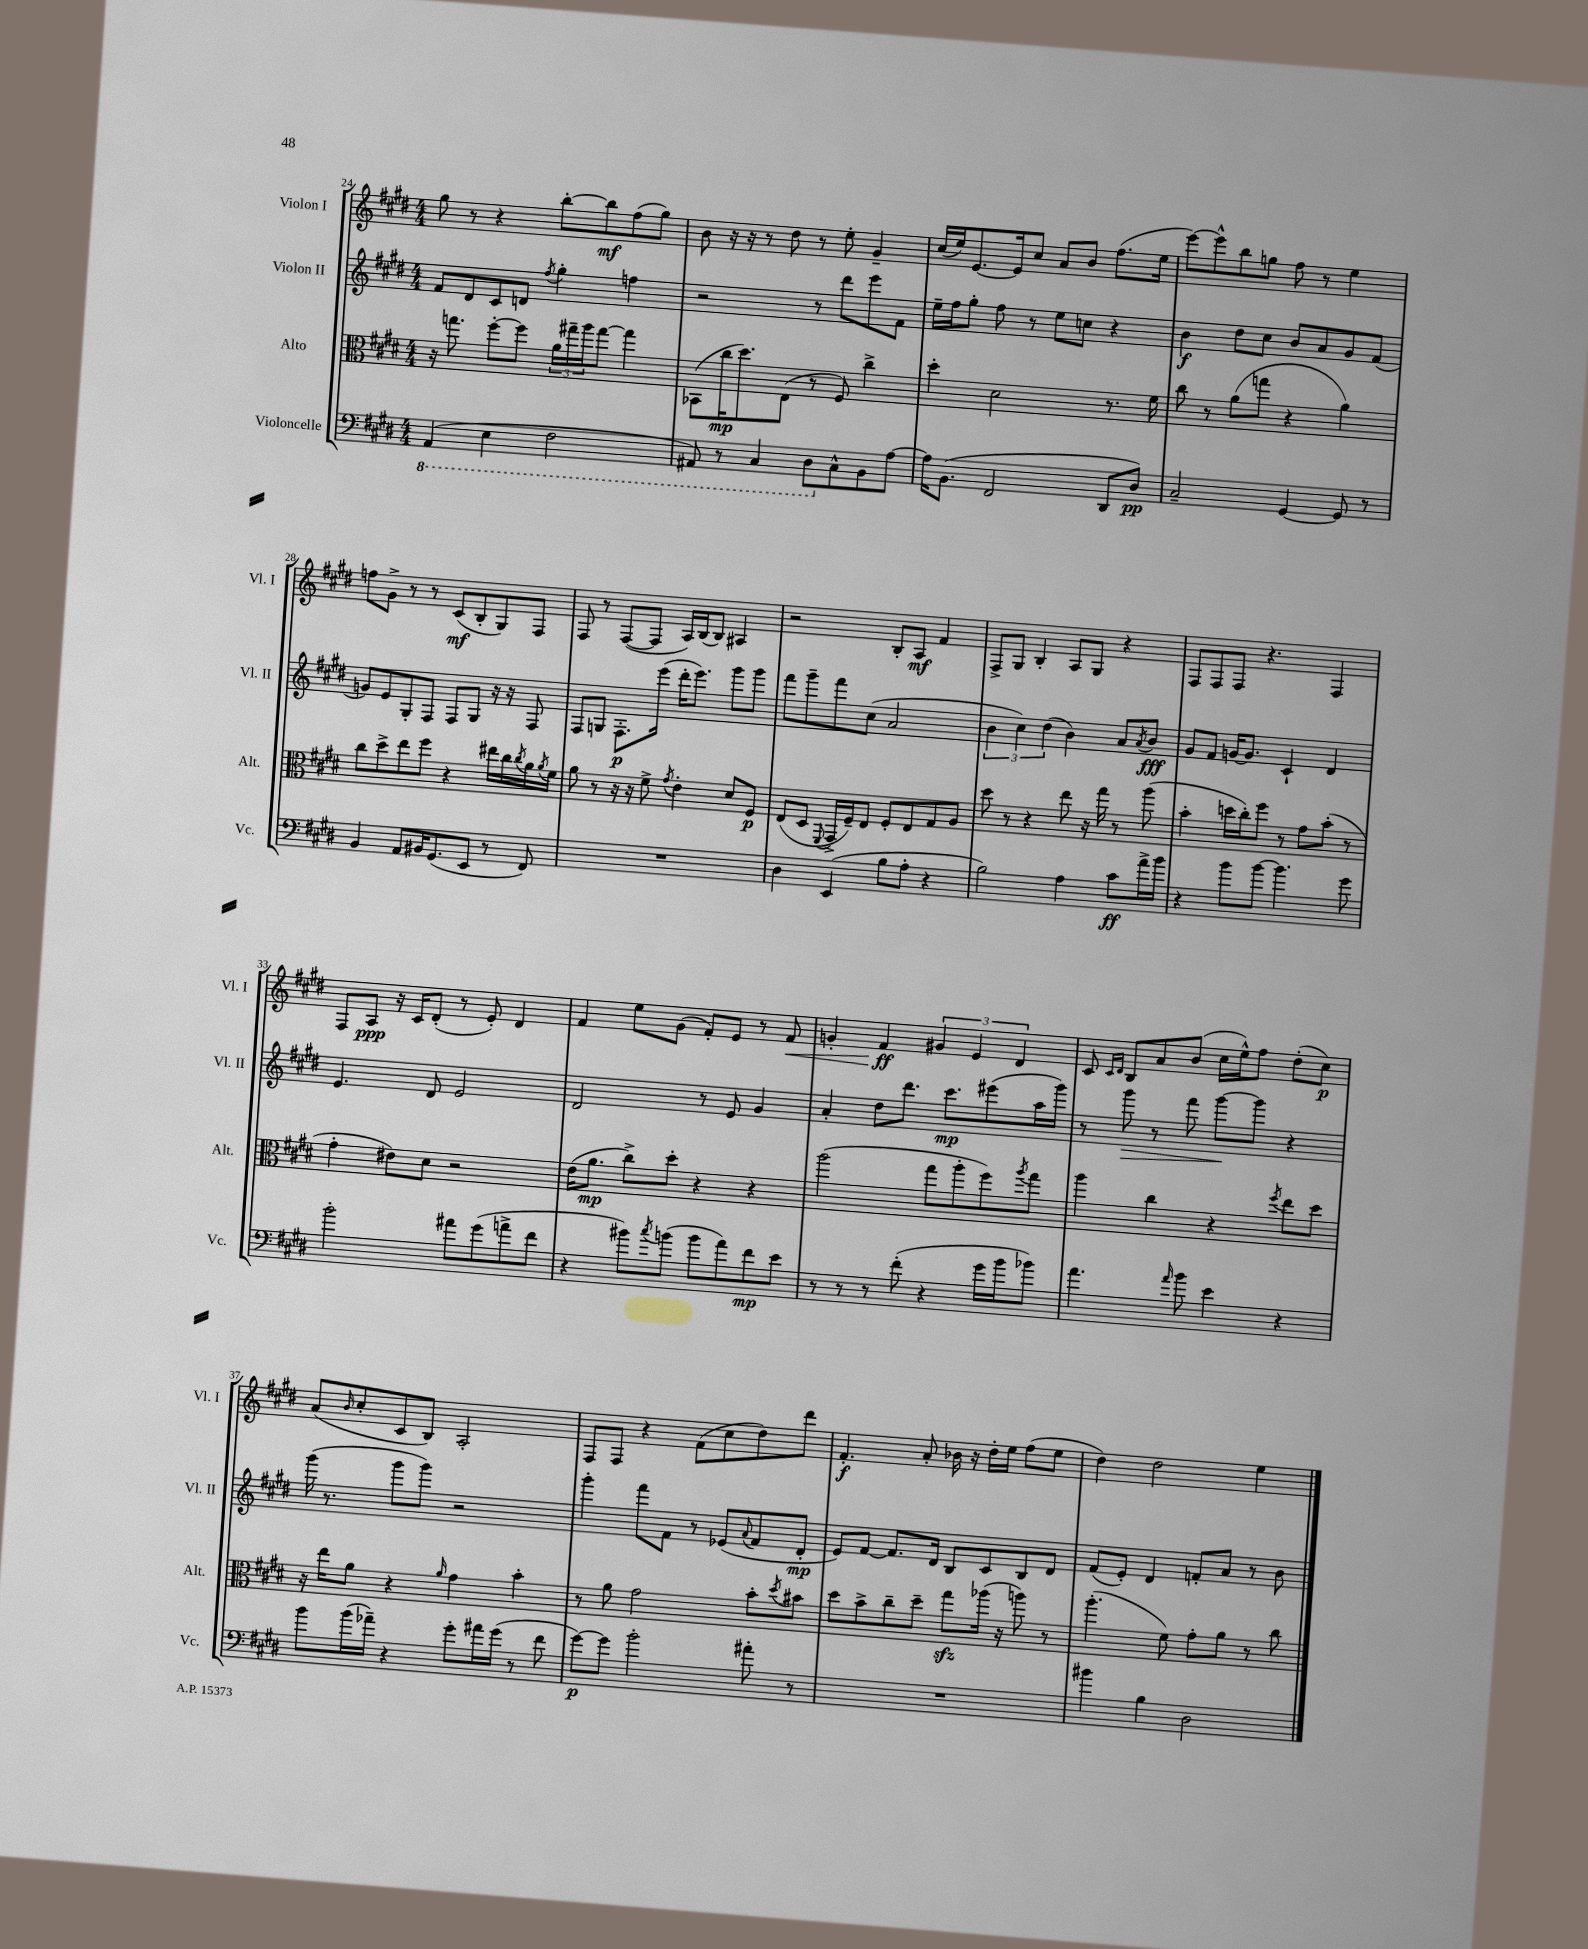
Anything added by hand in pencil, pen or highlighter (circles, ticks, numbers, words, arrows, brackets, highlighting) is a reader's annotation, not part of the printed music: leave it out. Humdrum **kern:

**kern	**kern	**kern	**kern
*staff4	*staff3	*staff2	*staff1
*clefF4	*clefC3	*clefG2	*clefG2
*k[f#c#g#d#]	*k[f#c#g#d#]	*k[f#c#g#d#]	*k[f#c#g#d#]
*M4/4	*M4/4	*M4/4	*M4/4
(4AAA	16r	8f#	8gg#
.	8.gg	.	.
.	.	8d#	8r
4EE	[8ff#'	8c#	4r
.	8ff#]	8d	.
.	.	8qff#	.
2FF#	24a	4gg#'	[8bb'
.	24gg#~	.	.
.	24aa	.	.
.	[8gg#	.	8bb]
.	4gg#]	4ff	(8ff#
.	.	.	8gg#)
=	=	=	=
8AAA#)	(8BB-	2r	8b
8r	16cc#	.	16r
.	8.dd#)	.	16r
4CC#	.	.	8r
.	(8E	.	8dd#
8DD#	8r	8r	8r
8C#^^	8F#)	8ddd#	8ee'
8BB	4cc#^	8eee	4g#~
[8A	.	8f#	.
=	=	=	=
16A]	4dd#'	16ee~	(16cc#
(8.BB	.	16ff#	16ee)
.	.	8gg#'	[8.e
2FF#	2d#	8ff#	.
.	.	.	16e]
.	.	8r	8cc#
.	.	8ee	8a
.	.	8cc	8b
8DD#	8.r	4r	(8.ff#
8D#)	.	.	.
.	16f#	.	16ee
=	=	=	=
2C#~	8cc#	4b	[8eee)
.	8r	.	8eee^^]
.	(8a	8dd#	8bb
.	8gg	8cc#	8gg
[4GG#	4r	8b	8ff#
.	.	8a	8r
8GG#]	4a)	8g#	4ee
8r	.	(8f#	.
=	=	=	=
4BB	8cc#	8g)	8ff
.	8dd#^	8e	8g#^
8AA	8ee	8G#'	8r
16BB#	8ff#	8F#	8r
(8.GG#	.	.	.
.	4r	8F#	(8c#
8EE	.	8G#	8B'
8r	16ee#	16r	8G#)
.	16cc#	16r	.
.	8qcc#	.	.
8FF#)	16a	8F#	8F#
.	8qa	.	.
.	16f#	.	.
=	=	=	=
1r	8a	8F#	8F#
.	8r	8G	8r
.	16r	8.F#'	([8F#
.	16r	.	.
.	8f#^	.	8F#]
.	.	(16eee	.
.	8qg#	.	.
.	4e'	16ddd#'	16A)
.	.	8.eee)	(16B
.	.	.	8B)
.	8d#	8ggg#	4A#
.	8F#	8ggg#	.
=	=	=	=
4D#	(8E	8fff#	2r
.	8D#	8ggg#~	.
.	8qqFF#	.	.
(4EE	16GG#^	8fff#	.
.	16F#~)	.	.
.	8E	(8cc#	.
8B	8F#'	2a	8B'
8A'	8E	.	8A
4r	8G#	.	4f#
.	8A	.	.
=	=	=	=
2B)	8dd#	6b	8F#^
.	8r	.	8G#
.	.	6cc#)	.
.	4r	.	4B'
.	.	(6dd#	.
4A	8ee	4b)	8A
.	16r	.	8G#
.	16gg#	.	.
8c#	8r	8a	4r
.	.	8qa	.
16a^	(8aa	8b	.
16b	.	.	.
=	=	=	=
4r	4b'	8g#	8F#
.	.	8f#	8F#
8b	16dd	[16g	8F#
.	16cc#')	8.g]	.
[8b	8ff#	.	4.r
4.b]	8r	4c#`	.
.	8g#	.	.
.	(8b'	4d#	4F#
8g#	8r	.	.
=	=	=	=
2b'	4g#'	4.e	8F#
.	.	.	8A
.	8e#)	.	16r
.	.	.	16c#
.	8d#	8d#	(8d#'
8a#	2r	2e	8r
(8g#	.	.	8e')
8a^	.	.	4d#
8f#	.	.	.
=	=	=	=
4r	(16e	2d#	4f#
.	8.a	.	.
8b#)	8cc#^)	.	8ee
8qcc#	.	.	.
(8b	8dd#'	.	(8g#
8b	4r	8r	8f#')
8a)	.	8e	8e
8f#	4r	4g#	8r
8e	.	.	8f#
=	=	=	=
8r	(2aa	4a'	4g'
8r	.	.	.
8r	.	8dd#	4f#
(8f#'	.	8.ddd#	.
4r	8gg#	.	6g#
.	.	8.ccc#	.
.	8aa'	.	.
.	.	.	6e
16g#	8ff#)	(8eee#	.
16b	.	.	.
.	.	.	6d#
.	8qaa	.	.
8b-)	8gg#	16aa	.
.	.	16ggg#)	.
=	=	=	=
4.a	4aa	8r	8c#
.	.	.	16qqc#
.	.	.	16qqd#
.	.	8ggg#	8B
.	4cc#	8r	8a
16qqa	.	.	.
8b	.	8fff#	(8b
4e	4r	[8ggg#	16cc#
.	.	.	16ee^^)
.	.	8ggg#]	8ff#
.	8qff#	.	.
4r	8ee	4r	(8dd#'
.	8dd#	.	8cc#)
=	=	=	=
8b	16r	(16ggg#	(8a
.	16ee	8.r	.
.	.	.	16qqb
(16b	8a	.	8cc#'
16a-~)	.	.	.
4r	4r	8ggg#	8c#
.	.	8ggg#)	8B)
.	16qqa	.	.
8g#'	4g#	2r	2A'
16a#	.	.	.
(16g#	.	.	.
8r	4b'	.	.
8f#	.	.	.
=	=	=	=
[8g#)	8r	4ggg#'	8F#
8g#]	8a	.	8F#
2b'	2g#	8fff#	4r
.	.	8f#	.
.	.	8r	(8f#
.	.	(8e-	8cc#
.	.	8qqa	.
8a#'	8b'	8f#	8dd#)
.	8qdd#	.	.
8r	8b#	8d#'	8ddd#
=	=	=	=
1r	8dd#	8e)	4.f#'
.	8b^	[8f#	.
.	8cc#~	8.f#]	.
.	8dd#~	.	8a'
.	.	16d#	.
.	8gg#	8B	16b-
.	.	.	16r
.	(16aa-	8c#	16dd#'
.	16r	.	16ee
.	8aa)	8B	(8ff#
.	8r	8d#	8ee
=	=	=	=
4b#	(4.aa'	(8f#	4dd#)
.	.	8e')	.
4B	.	4d#	2dd#
.	8f#)	.	.
2D#	8g#'	8f'	.
.	8a	8a	.
.	8r	8r	4ee
.	8cc#	8b	.
==	==	==	==
*-	*-	*-	*-
